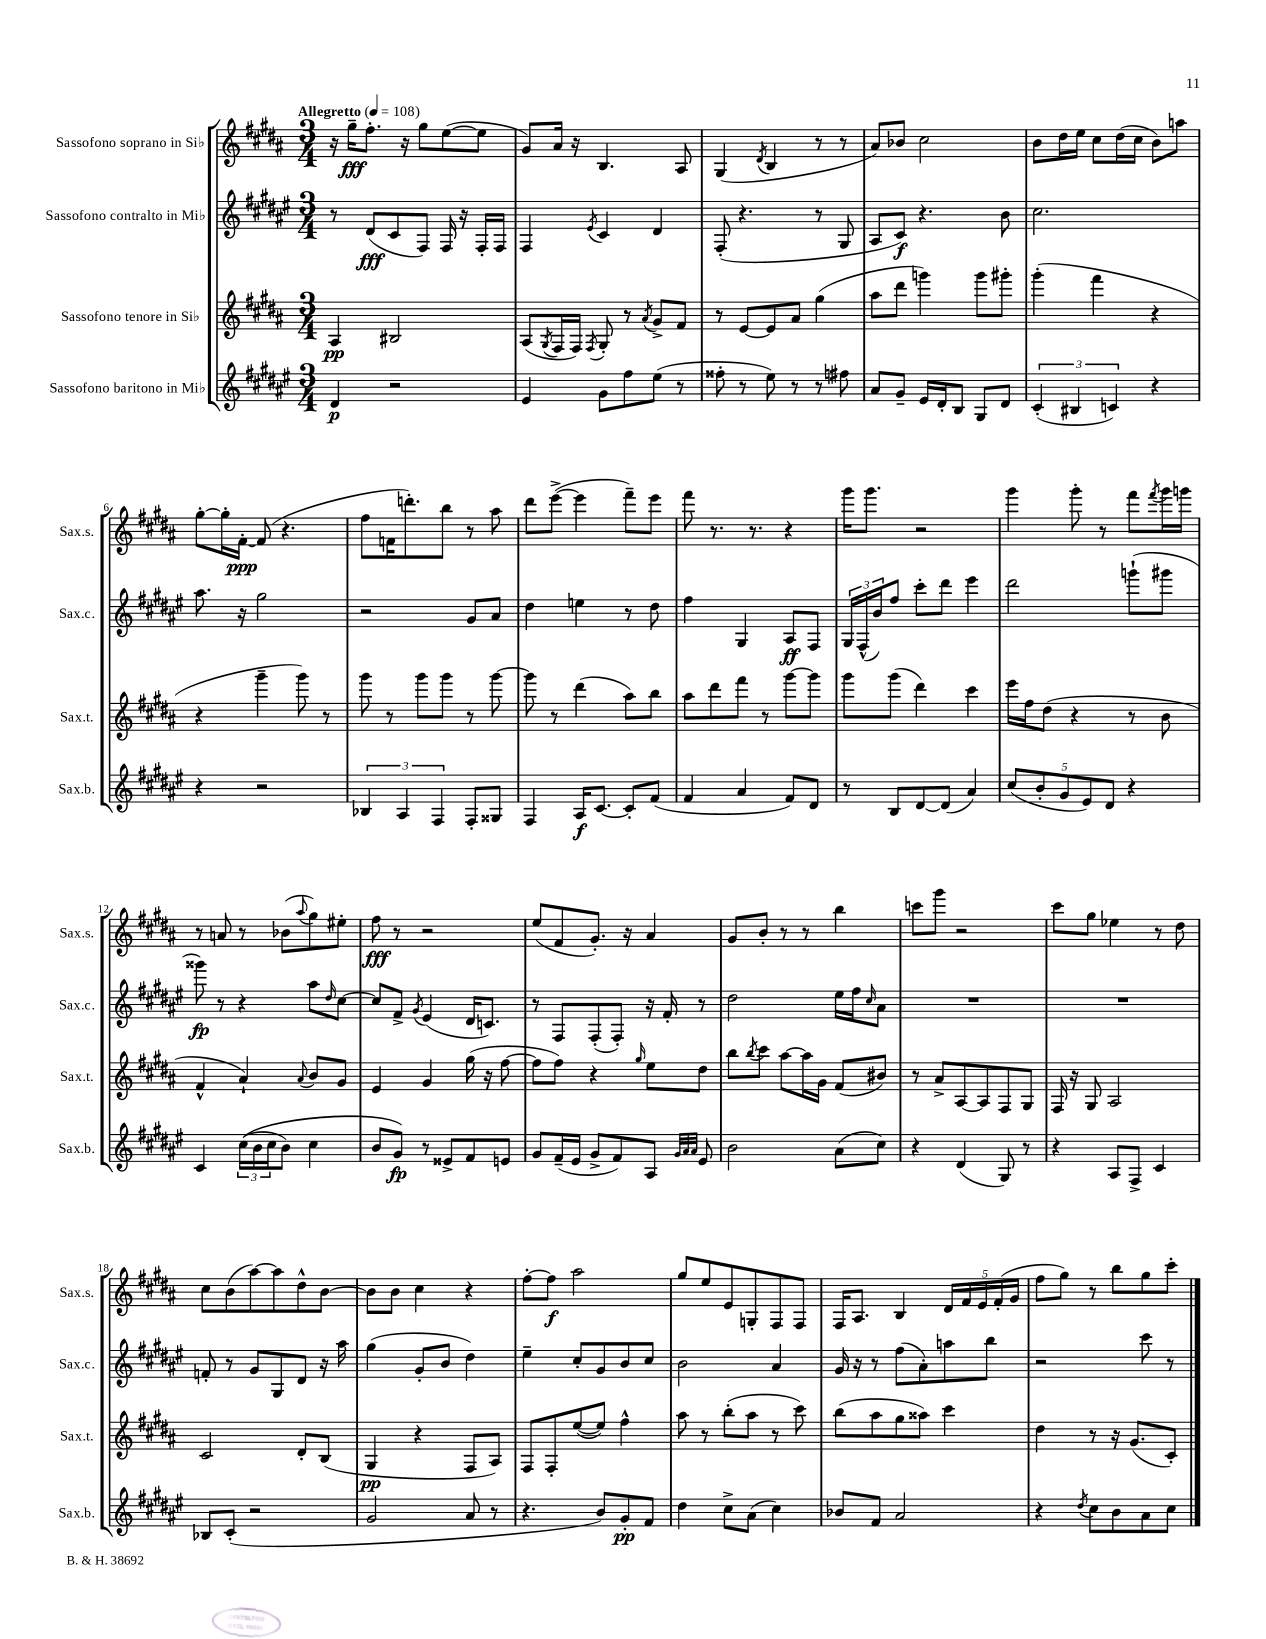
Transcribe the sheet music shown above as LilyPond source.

<<
\new StaffGroup <<
\new Staff = "s0" \with { instrumentName = "Sassofono soprano in Sib" shortInstrumentName = "Sax.s." } {
    \clef treble \key b \major \numericTimeSignature \time 3/4 \tempo "Allegretto" 4 = 108
    r16 gis''16--\fff fis''8.-. r16 gis''8 e''8~( e''8 |
    gis'8) ais'16 r16 b4. ais8 |
    gis4( \acciaccatura { dis'8 } b4 r8 r8 |
    ais'8) bes'8 cis''2 |
    b'8 dis''16 e''16 cis''8 dis''16( cis''16 b'8) a''8 |
    gis''8~-. gis''16-. fis'16~-.\ppp fis'8( r4. |
    fis''8 f'16 d'''8.-.) b''8 r8 ais''8 |
    dis'''8 e'''8~->( e'''4 fis'''8--) e'''8 |
    fis'''8 r8. r8. r4 |
    gis'''16 gis'''8. r2 |
    gis'''4 gis'''8-. r8 fis'''8 \acciaccatura { fis'''8 } gis'''16 g'''16 |
    r8 a'8 r8 bes'8( \appoggiatura { ais''8 } gis''8) eis''8-. |
    fis''8\fff r8 r2 |
    e''8( fis'8 gis'8.-.) r16 ais'4 |
    gis'8 b'8-. r8 r8 b''4 |
    c'''8 gis'''8 r2 |
    cis'''8 gis''8 ees''4 r8 dis''8 |
    cis''8 b'8( ais''8~) ais''8 dis''8-^ b'8~ |
    b'8 b'8 cis''4 r4 |
    fis''8~-. fis''8\f ais''2 |
    gis''8 e''8 e'8 g8-. fis8 fis8 |
    fis16 ais8. b4 \tuplet 5/4 { dis'16 fis'16 e'16 fis'16-.( gis'16 } |
    fis''8 gis''8) r8 b''8 gis''8 cis'''8-. \bar "|." |
}
\new Staff = "s1" \with { instrumentName = "Sassofono contralto in Mib" shortInstrumentName = "Sax.c." } {
    \clef treble \key fis \major \numericTimeSignature \time 3/4
    r8 dis'8\fff( cis'8 fis8) fis16 r16 fis16-. fis16 |
    fis4 \acciaccatura { eis'8 } cis'4 dis'4 |
    fis8-.( r4. r8 gis8 |
    ais8 cis'8\f) r4. b'8 |
    cis''2. |
    ais''8. r16 gis''2 |
    r2 gis'8 ais'8 |
    dis''4 e''4 r8 dis''8 |
    fis''4 gis4 ais8\ff fis8 |
    \tuplet 3/2 { gis16 fis16-^( b'16) } fis''8 cis'''8-. dis'''8 eis'''4 |
    dis'''2 g'''8-!( gis'''8 |
    gisis'''8\fp) r8 r4 ais''8 \grace { dis''16 } cis''8~ |
    cis''8 fis'8-> \acciaccatura { gis'8 } eis'4( dis'16 c'8.) |
    r8 fis8 fis8-.( fis8-.) r16 fis'16-. r8 |
    dis''2 eis''16 fis''16 \grace { cis''16 } ais'8 |
    R2. |
    R2. |
    f'8-. r8 gis'8 gis8 dis'8 r16 ais''16 |
    gis''4( gis'8-. b'8 dis''4) |
    eis''4-- cis''8-. gis'8 b'8 cis''8 |
    b'2 ais'4 |
    gis'16 r16 r8 fis''8( ais'8-.) a''8 b''8 |
    r2 cis'''8 r8 \bar "|." |
}
\new Staff = "s2" \with { instrumentName = "Sassofono tenore in Sib" shortInstrumentName = "Sax.t." } {
    \clef treble \key b \major \numericTimeSignature \time 3/4
    ais4\pp bis2 |
    ais8( \acciaccatura { gis8 } fis16 fis16) \acciaccatura { fis8 } gis8-. r8 \acciaccatura { ais'8 } gis'8-> fis'8 |
    r8 e'8~ e'8 ais'8 gis''4( |
    ais''8 dis'''8 g'''4) g'''8 gis'''8-. |
    gis'''4-.( fis'''4 r4 |
    r4 gis'''4-- gis'''8) r8 |
    gis'''8 r8 gis'''8 gis'''8 r8 gis'''8~ |
    gis'''8 r8 dis'''4( ais''8) b''8 |
    ais''8 dis'''8 fis'''8 r8 gis'''8~ gis'''8 |
    gis'''8 gis'''8( dis'''4) cis'''4 |
    e'''16 fis''16 dis''8( r4 r8 b'8 |
    fis'4-^ ais'4-!) \appoggiatura { ais'8 } b'8 gis'8 |
    e'4 gis'4 gis''16( r16 fis''8~ |
    fis''8 fis''8) r4 \grace { gis''16 } e''8 dis''8 |
    b''8 \acciaccatura { b''8 } cis'''8 ais''8~ ais''16 gis'16 fis'8( bis'8) |
    r8 ais'8-> ais8~ ais8 fis8 gis8 |
    fis16 r16 gis8 ais2 |
    cis'2 dis'8-. b8( |
    gis4\pp r4 fis8 ais8) |
    fis8 fis8-. e''8~( e''8) fis''4-^ |
    ais''8 r8 b''8-.( ais''8 r8 cis'''8) |
    b''8( ais''8 gis''8 aisis''8) cis'''4 |
    dis''4 r8 r16 gis'8.( cis'8-.) \bar "|." |
}
\new Staff = "s3" \with { instrumentName = "Sassofono baritono in Mib" shortInstrumentName = "Sax.b." } {
    \clef treble \key fis \major \numericTimeSignature \time 3/4
    dis'4\p r2 |
    eis'4 gis'8 fis''8 eis''8( r8 |
    fisis''8-. r8 eis''8) r8 r8 fis''8 |
    ais'8 gis'8-- eis'16 dis'16-. b8 gis8 dis'8 |
    \tuplet 3/2 { cis'4-.( bis4 c'4) } r4 |
    r4 r2 |
    \tuplet 3/2 { bes4 ais4 fis4 } fis8-. gisis8 |
    fis4 ais16\f cis'8.~ cis'8-. fis'8( |
    fis'4 ais'4 fis'8) dis'8 |
    r8 b8 dis'8~ dis'8( ais'4) |
    \tuplet 5/4 { cis''8( b'8-. gis'8 eis'8) dis'8 } r4 |
    cis'4 \tuplet 3/2 { cis''16(\( b'16 cis''16 } b'8) cis''4 |
    b'8 gis'8\fp\) r8 eisis'8-> fis'8 e'8 |
    gis'8 fis'16--( eis'16 gis'8-> fis'8) ais8 \grace { gis'32 ais'32 ais'32 } eis'8 |
    b'2 ais'8( cis''8) |
    r4 dis'4( gis8) r8 |
    r4 ais8 fis8-> cis'4 |
    bes8 cis'8-.( r2 |
    gis'2 ais'8 r8 |
    r4. b'8) gis'8-.\pp fis'8 |
    dis''4 cis''8-> ais'8( cis''4) |
    bes'8 fis'8 ais'2 |
    r4 \acciaccatura { dis''8 } cis''8 b'8 ais'8 cis''8 \bar "|." |
}
>>
>>
